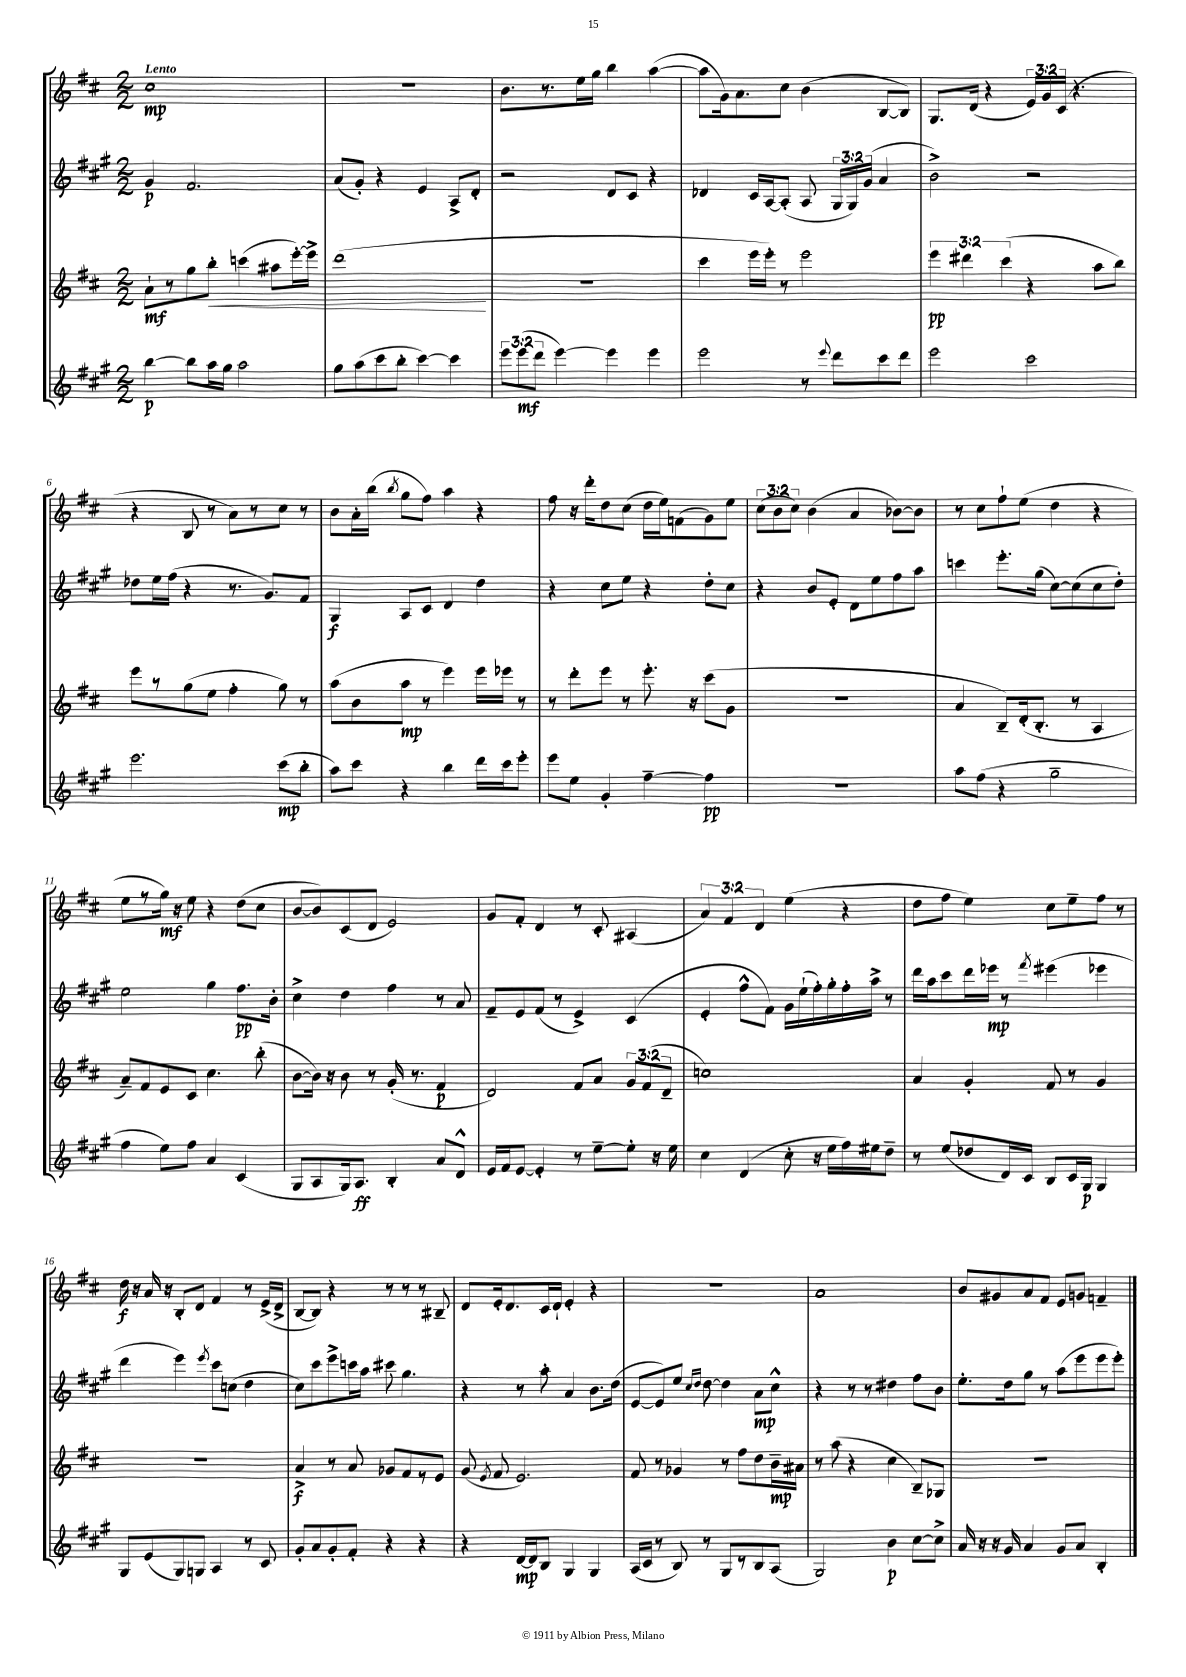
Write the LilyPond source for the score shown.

<<
\new StaffGroup <<
\new Staff = "s0" {
    \clef treble \key d \major \numericTimeSignature \time 2/2 \override Staff.TupletNumber.text = #tuplet-number::calc-fraction-text \tempo "Lento"
    \autoBeamOff cis''1\mp |
    R1 |
    b'8.[ r8. e''16 g''16] b''4 a''4~( |
    a''8[ g'16) a'8. cis''8] b'4( b8[~ b8]) |
    g8.[ d'16]( r4 \tuplet 3/2 { e'16[) g'16 cis'16]( } r4. |
    r4 b8 r8 a'8[) r8 cis''8] r8 |
    b'8[ a'16-. b''16]( \acciaccatura { b''8 } g''8[ fis''8]) a''4 r4 |
    fis''8 r16 d'''16[-. d''8 cis''8]( d''16[ e''16) f'8( g'8) e''8] |
    \tuplet 3/2 { cis''8[( b'8 cis''8]) } b'4( a'4 bes'8[~) bes'8] |
    r8 cis''8[ fis''8-! e''8]( d''4 r4 |
    e''8[ r8 g''16]\mf) r16 e''8 r4 d''8[( cis''8] |
    b'8[~ b'8) cis'8( d'8] e'2) |
    g'8[ fis'8]-. d'4 r8 cis'8-. ais4( |
    \tuplet 3/2 { a'4) fis'4 d'4 } e''4( r4 |
    d''8[ fis''8] e''4) cis''8[ e''8-- fis''8] r8 |
    d''16\f r16 a'16 r16 b8[-. d'8] fis'4 r8 e'16[->( d'16]-> |
    b8[~ b8]) r4 r8 r8 r8 bis8-- |
    d'8[ e'16-. d'8. cis'16 d'16]-! e'4-. r4 |
    R1 |
    a'1 |
    b'8[ gis'8 a'8 fis'8] e'8[ g'8] f'4-- \bar "|." |
}
\new Staff = "s1" {
    \clef treble \key a \major \numericTimeSignature \time 2/2 \override Staff.TupletNumber.text = #tuplet-number::calc-fraction-text
    \autoBeamOff gis'4\p fis'2. |
    a'8[( gis'8]-.) r4 e'4 a8[-> d'8]-. |
    r2 d'8[ cis'8] r4 |
    des'4 cis'16[ a16~ a8]-.( a8 \tuplet 3/2 { gis16[ gis16) gis'16]( } a'4 |
    b'2->) r2 |
    des''8[ e''16 fis''16]( r4 r8. gis'8.[) fis'8] |
    gis4\f a8[ cis'8] d'4 d''4 |
    r4 cis''8[ e''8] r4 d''8[-. cis''8] |
    r4 b'8[ e'8]-. d'8[ e''8 fis''8 a''8] |
    c'''4 e'''8.[-. gis''16]( cis''8[~) cis''8( cis''8 d''8]-.) |
    e''2 gis''4 fis''8.[\pp b'16]-. |
    cis''4-> d''4 fis''4 r8 a'8 |
    fis'8[-- e'8 fis'8]( r8 e'4->) cis'4( |
    e'4-. fis''8[-^ fis'8]) gis'16[ e''16-!( fis''16-.) gis''16-. fis''16-. a''16]-> r8 |
    d'''16[ a''16 cis'''8 d'''16 ees'''16]\mp r8 \acciaccatura { fis'''8 } eis'''4( ees'''4 |
    d'''4 e'''4) \acciaccatura { e'''8 } cis'''8[ c''8]( d''4 |
    cis''8[) cis'''8 e'''8-> c'''16 a''16] cis'''8 gis''4. |
    r4 r8 a''8-. a'4 b'8.[ d''16]( |
    e'8[~ e'8) e''8] \grace { cis''16[ d''16] } d''8~ d''4 a'8[\mp cis''8]-^ |
    r4 r8 r8 dis''4 fis''8[ b'8] |
    e''8.[-. d''16 gis''8] r8 a''8[( e'''8 e'''8 e'''8]-.) \bar "|." |
}
\new Staff = "s2" {
    \clef treble \key d \major \numericTimeSignature \time 2/2 \override Staff.TupletNumber.text = #tuplet-number::calc-fraction-text
    \autoBeamOff a'8[-!\mf r8 g''8 b''8]-.\< c'''4( ais''8[ e'''16~-.) e'''16]-> |
    d'''1\!( |
    R1 |
    cis'''4 e'''16[ e'''16]-.) r8 e'''2 |
    \tuplet 3/2 { e'''4\pp dis'''4 cis'''4( } r4 a''8[ b''8]) |
    e'''8[ r8 g''8( e''8] fis''4-. g''8) r8 |
    a''8[( b'8 a''8]\mp r8 e'''4) e'''16[ ees'''16] r8 |
    r8 d'''8[-. e'''8] r8 e'''8.-. r16 cis'''8[( g'8] |
    r1 |
    a'4 b8[--) d'16-.( b8.]-. r8 a4 |
    a'8[--) fis'8 e'8 cis'8] cis''4. b''8-.( |
    b'8[~ b'16]) r16 b'8 r8 g'16-.( r8. fis'4\p |
    d'2) fis'8[ a'8] \tuplet 3/2 { g'8[ fis'8( d'8]-- } |
    c''1) |
    a'4 g'4-. fis'8 r8 g'4 |
    r1 |
    a'4->\f r8 a'8 ges'8[ fis'8 r8 e'8] |
    g'8( \acciaccatura { e'8 } fis'8 e'2.) |
    fis'8 r8 ges'4 r8 fis''8[ d''8 b'16--\mp ais'16] |
    r8 a''8( r4 cis''4 b8[--) ges8] |
    R1 \bar "|." |
}
\new Staff = "s3" {
    \clef treble \key a \major \numericTimeSignature \time 2/2 \override Staff.TupletNumber.text = #tuplet-number::calc-fraction-text
    \autoBeamOff b''4~\p b''8[ a''16 gis''16] a''2 |
    gis''8[ a''8( cis'''8 b''8]-. cis'''4~) cis'''4 |
    \tuplet 3/2 { e'''8[ e'''8\mf( d'''8] } e'''4~) e'''4 e'''4 |
    e'''2 r8 \appoggiatura { e'''8 } d'''8[ cis'''8 d'''8] |
    e'''2 cis'''2 |
    e'''2. cis'''8[\mp( b''8]-. |
    a''8[) cis'''8] r4 b''4 d'''16[ cis'''16 e'''8]-. |
    e'''8[ e''8] gis'4-. fis''4~-- fis''4\pp |
    r1 |
    a''8[ fis''8]( r4 gis''2-- |
    fis''4 e''8[) fis''8] a'4 cis'4( |
    gis8[ a8 gis16) a8.]\ff b4-. a'8[ d'8]-^ |
    e'16[ fis'16 e'8]~ e'4-. r8 e''8[~-- e''8]-. r16 e''16 |
    cis''4 d'4( cis''8-. r16 e''16[ fis''16) eis''16 d''8]-- |
    r8 e''8[( des''8 d'16) cis'16] b8[ cis'16 gis16]\p gis4 |
    gis8[ e'8( gis8) g8] a4 r8 cis'8 |
    gis'8[-. a'8 gis'8-. fis'8]-. r4 r4 |
    r4 d'16[~\mp d'16 b8] gis4 gis4 |
    a16[( cis'16] r8 b8) r8 gis8[ r8 b8 a8]( |
    gis2) b'4\p cis''8[~ cis''8]-> |
    a'16 r16 r16 gis'16 a'4 gis'8[ a'8] b4-. \bar "|." |
}
>>
>>
